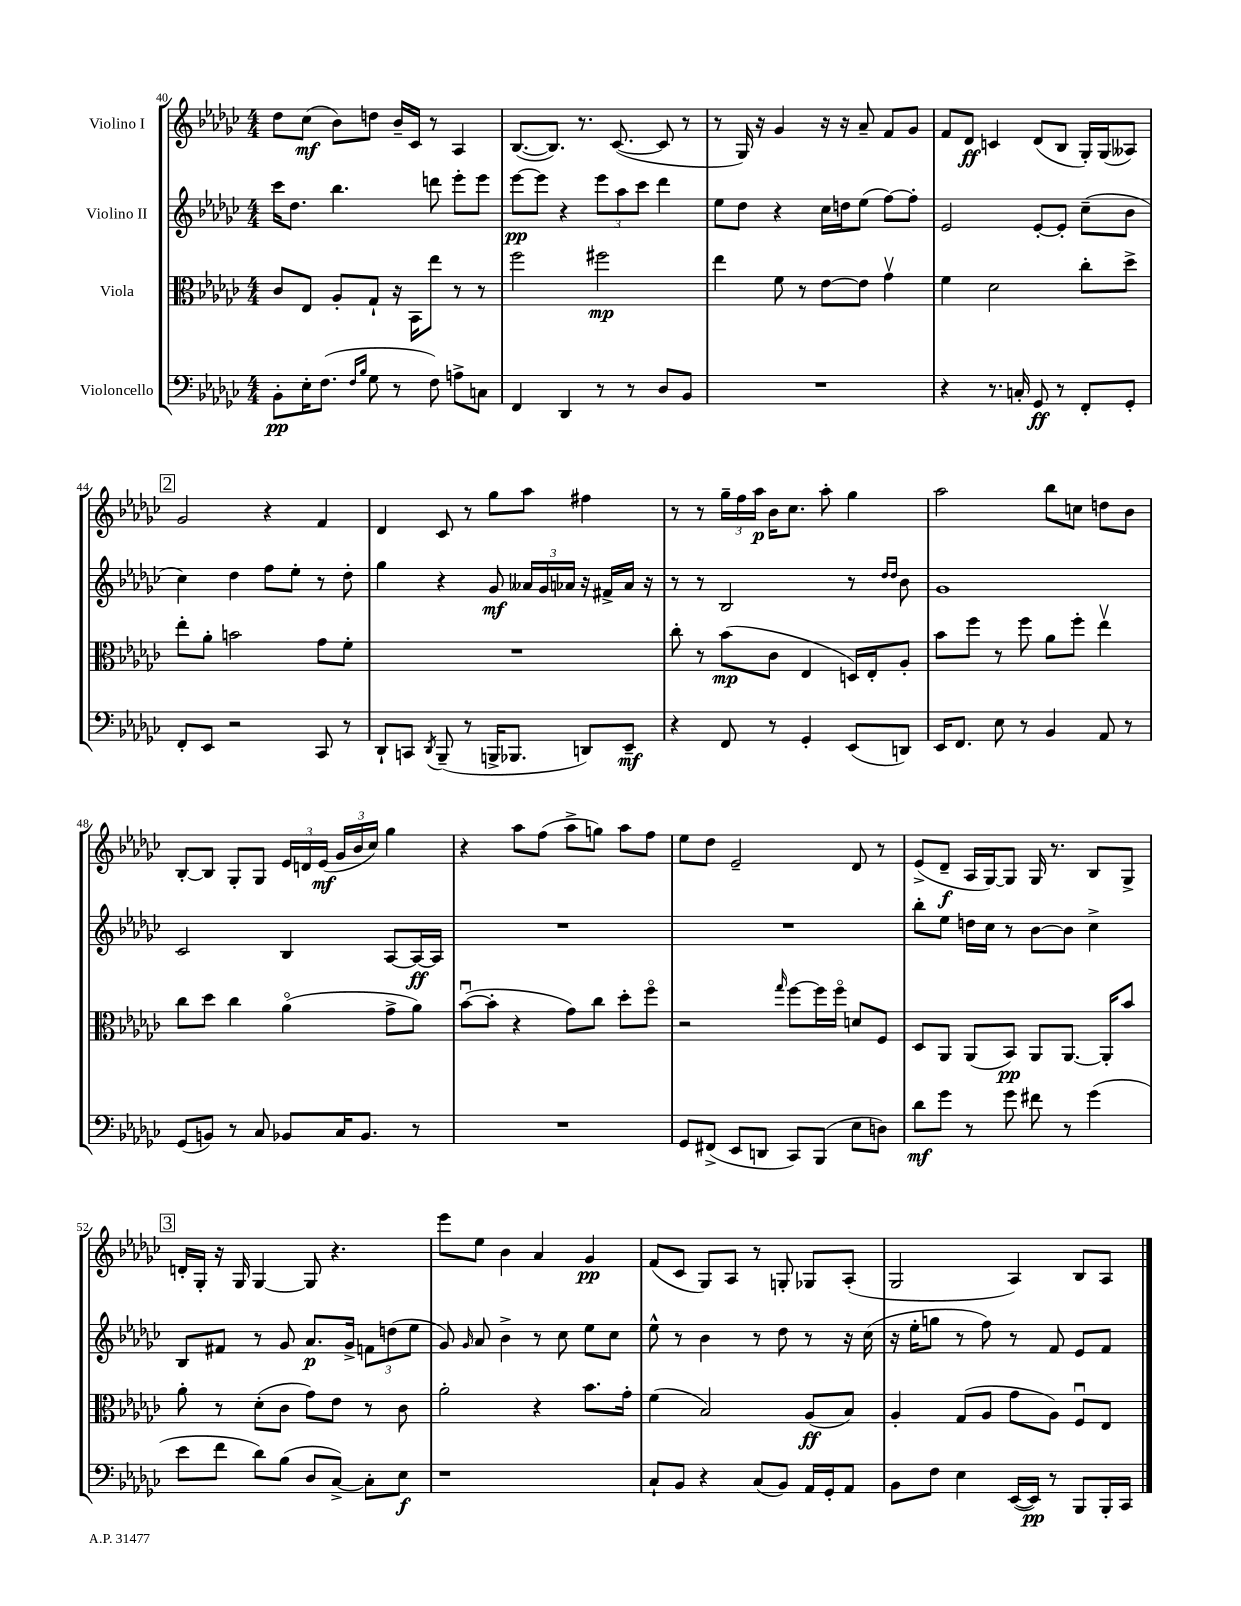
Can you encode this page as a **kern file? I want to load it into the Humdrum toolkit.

**kern	**kern	**kern	**kern
*staff4	*staff3	*staff2	*staff1
*clefF4	*clefC3	*clefG2	*clefG2
*k[b-e-a-d-g-c-]	*k[b-e-a-d-g-c-]	*k[b-e-a-d-g-c-]	*k[b-e-a-d-g-c-]
*M4/4	*M4/4	*M4/4	*M4/4
8BB-'	8c-	16ccc-	8dd-
.	.	8.dd-	.
16E-'	8E-	.	(8cc-
(8.F	.	.	.
.	8A-'	4.bb-	8b-)
16qqF	.	.	.
16qqB-	.	.	.
8G-	8G-`	.	8dd
8r	16r	.	16b-~
.	16BB-	.	16c-
8F)	8ee-	8ddd	8r
8A^	8r	8eee-'	4A-
8C	8r	8eee-	.
=	=	=	=
4FF	2ff	[8eee-	([8.B-
.	.	8eee-]	.
.	.	.	8.B-])
4DD-	.	4r	.
.	.	.	8.r
8r	2ff#	12eee-	.
.	.	.	([8.c-
.	.	12aa-	.
8r	.	.	.
.	.	12ccc-	.
8D-	.	4ddd-	8c-]
8BB-	.	.	8r
=	=	=	=
1r	4ee-	8ee-	8r
.	.	8dd-	16G-)
.	.	.	16r
.	8f	4r	4g-
.	8r	.	.
.	[8e-	16cc-	16r
.	.	16dd	16r
.	8e-]	(8ee-	8a-~
.	4g-v	[8ff)	8f
.	.	8ff']	8g-
=	=	=	=
4r	4f	2e-	8f
.	.	.	8d-
8.r	2d-	.	4c
16C'	.	.	.
8GG-	.	[8e-'	(8d-
8r	.	8e-']	8B-
8FF'	8cc-'	(8cc-~	16G-')
.	.	.	(16G-
8GG-'	8dd-^	8b-	8A--)
=	=	=	=
8FF'	8ee-'	4cc-)	2g-
8EE-	8a-'	.	.
2r	2b	4dd-	.
.	.	8ff	4r
.	.	8ee-'	.
8CC-	8g-	8r	4f
8r	8f'	8dd-'	.
=	=	=	=
8DD-`	1r	4gg-	4d-
8CC	.	.	.
8qDD-	.	.	.
(8BBB-~	.	4r	8c-
8r	.	.	8r
16BBB^	.	8g-	8gg-
8.BBB-	.	.	.
.	.	24a--	8aa-
.	.	24g-	.
.	.	24a-	.
8DD)	.	16r	4ff#
.	.	16f#^	.
8EE-~	.	16a-	.
.	.	16r	.
=	=	=	=
4r	8cc-'	8r	8r
.	8r	8r	8r
8FF	(8b-	2B-	24gg-~
.	.	.	24ff
.	.	.	24aa-
8r	8c-	.	16b-
.	.	.	8.cc-
4GG-'	4E-	.	.
.	.	.	8aa-'
(8EE-	16D)	8r	4gg-
.	16E-'	.	.
.	.	16qqdd-	.
.	.	16qqdd-	.
8DD)	8A-'	8b-	.
=	=	=	=
16EE-	8b-	1g-	2aa-
8.FF	.	.	.
.	8ff	.	.
8E-	8r	.	.
8r	8ff	.	.
4BB-	8a-	.	8bb-
.	8ff'	.	8cc
8AA-	4ee-v	.	8dd
8r	.	.	8b-
=	=	=	=
(8GG-	8cc-	2c-	[8B-'
8BB)	8dd-	.	8B-]
8r	4cc-	.	8G-'
8C-	.	.	8G-
8BB-	(4a-o	4B-	24e-
.	.	.	24d
.	.	.	(24e-
16C-	.	.	24g-
.	.	.	24b-
8.BB-	.	.	.
.	.	.	24cc-)
.	8g-^	[8A-	4gg-
8r	8a-)	16A-_	.
.	.	16A-]	.
=	=	=	=
1r	([8b-u	1r	4r
.	8b-']	.	.
.	4r	.	8aa-
.	.	.	(8ff
.	8g-)	.	8aa-^
.	8cc-	.	8gg)
.	8dd-'	.	8aa-
.	8ffo	.	8ff
=	=	=	=
8GG-	2r	1r	8ee-
(8FF#^	.	.	8dd-
8EE-	.	.	2e-~
8DD	.	.	.
.	16qqgg-	.	.
8CC-)	[8ff	.	.
(8BBB-	16ff]	.	.
.	16ffo	.	.
8E-	8d	.	8d-
8D)	8F	.	8r
=	=	=	=
8d-	8D-	8bb-'	(8e-^
8g-	8AA-	8ee-	8d-~
8r	(8AA-	16dd	16A-
.	.	16cc-	[16G-)
8g-	8BB-)	8r	8G-]
8f#	8AA-	[8b-	16G-
.	.	.	8.r
8r	[8.AA-	8b-]	.
(4g-	.	4cc-^	8B-
.	16AA-']	.	.
.	8b-	.	8G-^
=	=	=	=
8e-	8a-'	8B-	16d'
.	.	.	16G-'
8f	8r	8f#	16r
.	.	.	16G-
8d-)	(8d-'	8r	[4G-
(8B-	8c-	8g-	.
8D-	8g-)	8.a-	8G-]
[8C-^)	8e-	.	4.r
.	.	16g-^	.
8C-']	8r	12f	.
.	.	(12dd	.
8E-	8c-	.	.
.	.	12ee-	.
=	=	=	=
1r	2a-'	8g-)	8eee-
.	.	16qqg-	.
.	.	8a-	8ee-
.	.	4b-^	4b-
.	4r	8r	4a-
.	.	8cc-	.
.	8.b-	8ee-	4g-
.	.	8cc-	.
.	16g-'	.	.
=	=	=	=
8C-`	(4f	8ee-^^	(8f
8BB-	.	8r	8c-
4r	2B-)	4b-	8G-)
.	.	.	8A-
(8C-	.	8r	8r
8BB-)	.	8dd-	8G'
16AA-	(8A-	8r	8G-
16GG-'	.	.	.
8AA-	8B-)	16r	(8A-'
.	.	(16cc-	.
=	=	=	=
8BB-	4A-'	16r	2G-
.	.	16ee-'	.
8F	.	8gg	.
4E-	(8G-	8r	.
.	8A-	8ff)	.
([16EE-	8g-	8r	4A-)
16EE-])	.	.	.
8r	8A-)	8f	.
8BBB-	8Fu	8e-	8B-
16BBB-'	8E-	8f	8A-
16CC-	.	.	.
==	==	==	==
*-	*-	*-	*-
